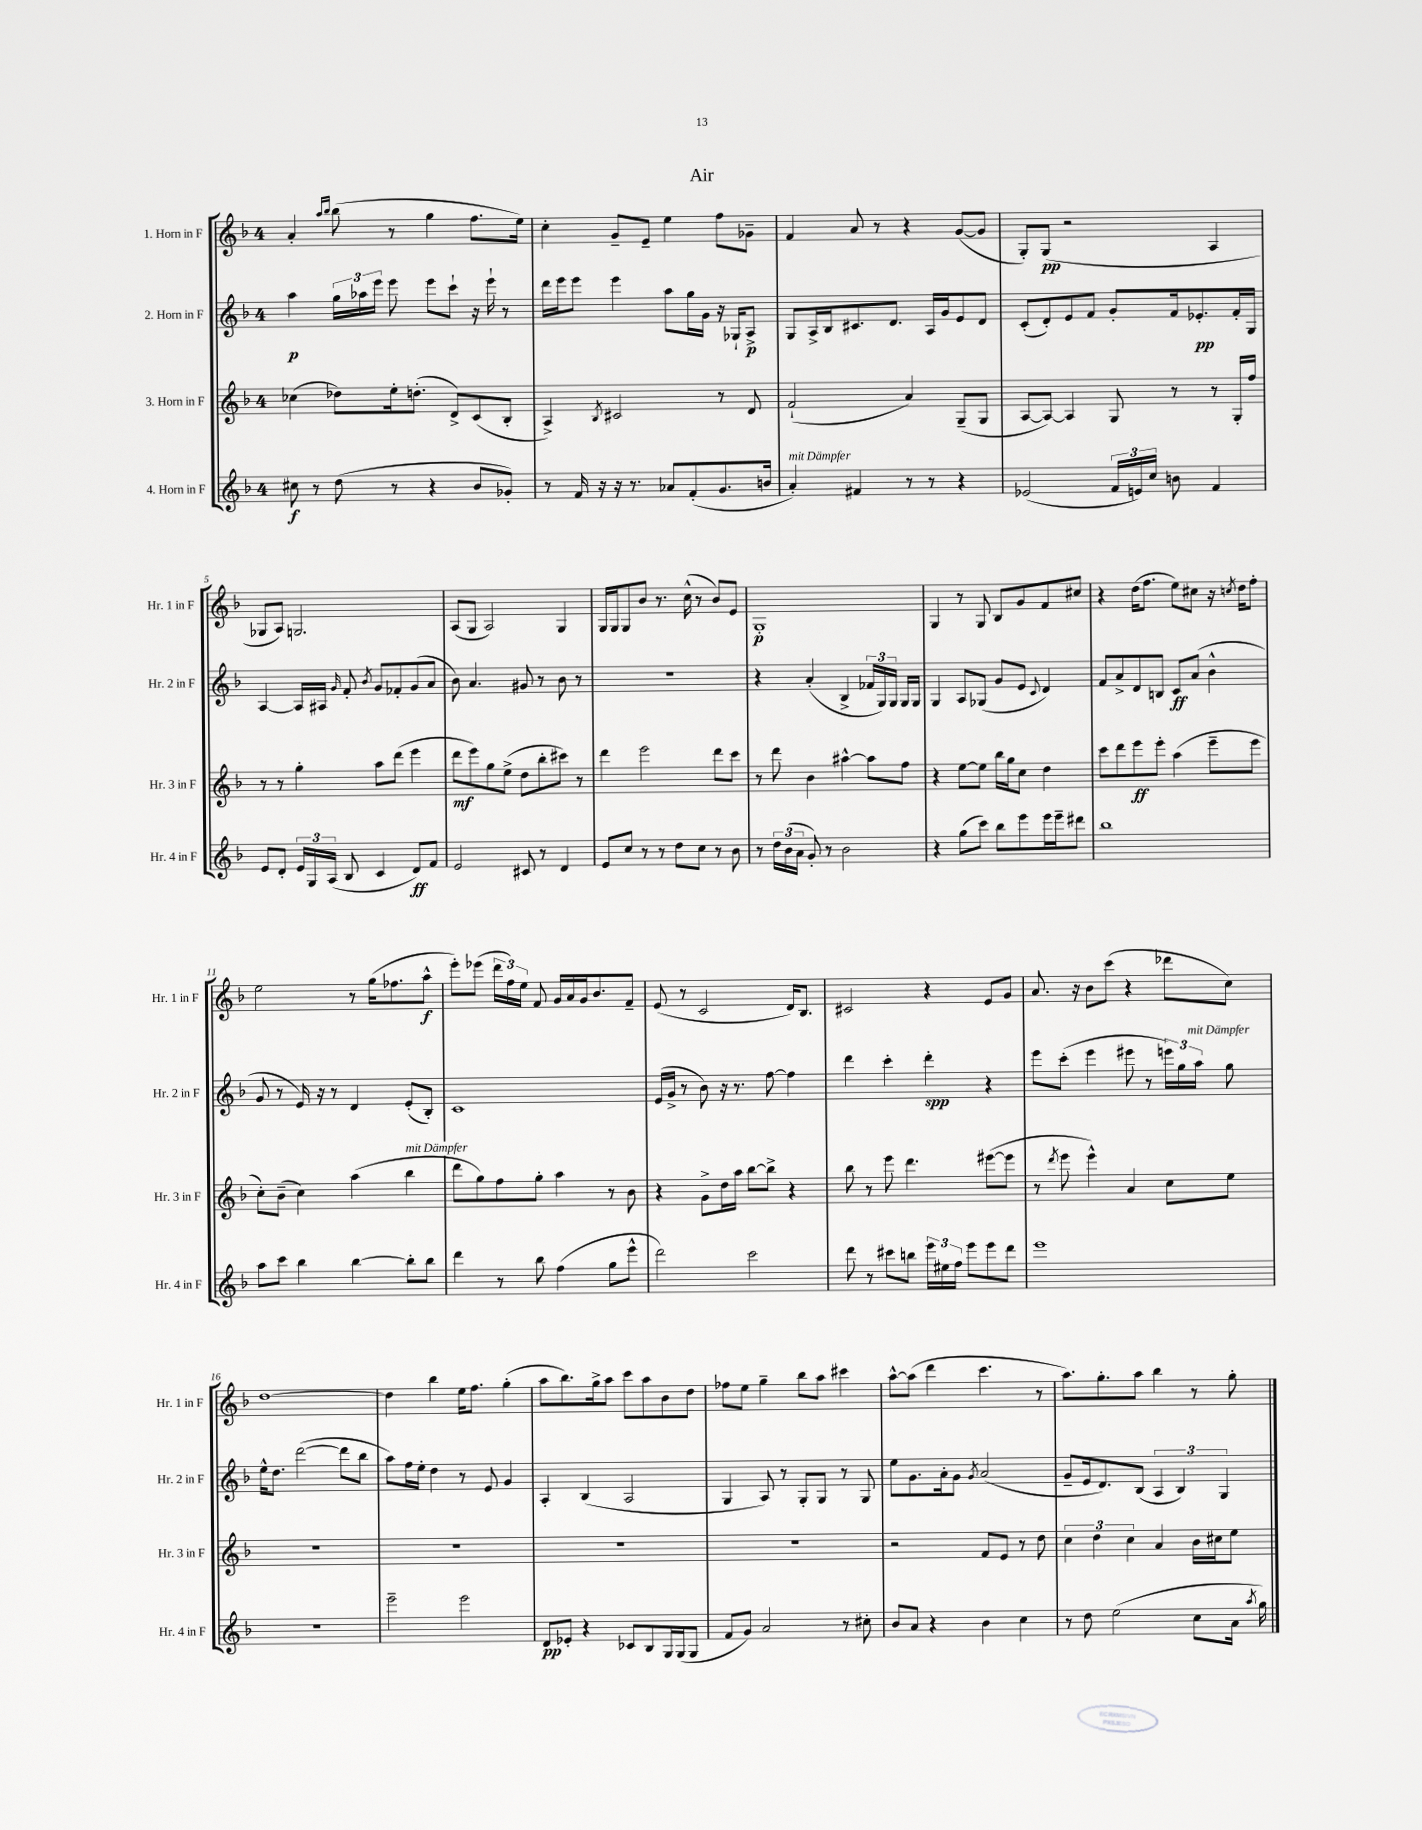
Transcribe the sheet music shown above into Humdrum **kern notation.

**kern	**dynam	**kern	**dynam	**kern	**dynam	**kern	**dynam
*part4	*part4	*part3	*part3	*part2	*part2	*part1	*part1
*staff4	*staff4	*staff3	*staff3	*staff2	*staff2	*staff1	*staff1
*I"4. Horn in F	*	*I"3. Horn in F	*	*I"2. Horn in F	*	*I"1. Horn in F	*
*I'Hr. 4 in F	*	*I'Hr. 3 in F	*	*I'Hr. 2 in F	*	*I'Hr. 1 in F	*
*clefG2	*	*clefG2	*	*clefG2	*	*clefG2	*
*k[b-]	*	*k[b-]	*	*k[b-]	*	*k[b-]	*
*M4/4	*	*M4/4	*	*M4/4	*	*M4/4	*
=1	=1	=1	=1	=1	=1	=1	=1
8cc#X\	f	(4cc-X\	.	4aa\	p	4a'/	.
8r	.	.	.	.	.	.	.
.	.	.	.	.	.	16qqaa/LL	.
.	.	.	.	.	.	16qqbb-/JJ	.
(8dd\	.	8dd-X\L)	.	24gg\LL	.	(8bb-\	.
.	.	.	.	24aa-X\	.	.	.
.	.	.	.	24eee\JJ	.	.	.
8r	.	16ee'\k	.	8eee\	.	8r	.
.	.	(8.ddn'\J	.	.	.	.	.
4r	.	.	.	8eee\L	.	4gg\	.
.	.	8d^/L)	.	8ccc`\J	.	.	.
8b-/L	.	(8c/	.	16r	.	8.ff\L	.
.	.	.	.	16eee`\	.	.	.
8g-X'/J)	.	8B-'/J	.	8r	.	.	.
.	.	.	.	.	.	16ee\Jk)	.
=2	=2	=2	=2	=2	=2	=2	=2
8r	.	4A^/)	.	16ddd\LL	.	4cc'\	.
.	.	.	.	16eee\J	.	.	.
16f/	.	.	.	8eee\J	.	.	.
16r	.	.	.	.	.	.	.
.	.	8qB-/	.	.	.	.	.
16r	.	2c#X/	.	4eee\	.	8g~/L	.
8.r	.	.	.	.	.	.	.
.	.	.	.	.	.	8e~/J	.
8a-X/L	.	.	.	8aa\L	.	4ee\	.
(8f'/	.	.	.	16gg\L	.	.	.
.	.	.	.	16g\JJ	.	.	.
8.g/	.	8r	.	16r	.	8ff\L	.
.	.	.	.	16G-X`/KL	.	.	.
.	.	8d/	.	8A^/J	p	8g-X~\J	.
16bn/Jk	.	.	.	.	.	.	.
=3	=3	=3	=3	=3	=3	=3	=3
!LO:TX:a:i:t=mit Dämpfer	!	!	!	!	!	!	!
4a'/)	.	(2f`/	.	8G/L	.	4f/	.
.	.	.	.	16A^/L	.	.	.
.	.	.	.	16B-/J	.	.	.
4f#X/	.	.	.	8.c#X/	.	8a/	.
.	.	.	.	.	.	8r	.
.	.	.	.	8.d/J	.	.	.
8r	.	4a/)	.	.	.	4r	.
8r	.	.	.	16A/LL	.	.	.
.	.	.	.	16g/J	.	.	.
4r	.	(8G~/L	.	8e/	.	([8g/L	.
.	.	8G/J	.	8d/J	.	8g/J]	.
=4	=4	=4	=4	=4	=4	=4	=4
(2e-X/	.	[8A/L	.	(8c'/L	.	8G'/L)	.
.	.	8A/J_)	.	8d'/)	.	(8G/J	pp
.	.	4A/]	.	8e/	.	2r	.
.	.	.	.	8f/J	.	.	.
24f/LL	.	8G/	.	8g'/L	.	.	.
24en/)	.	.	.	.	.	.	.
24cc/JJ	.	.	.	.	.	.	.
8bn\	.	8r	.	16f/k	.	.	.
.	.	.	.	8.e-X'/	pp	.	.
4f/	.	8r	.	.	.	4A/	.
.	.	16G'/LL	.	16f'/L	.	.	.
.	.	16ff/JJ	.	16G/JJ	.	.	.
!!LO:LB:g=z
=5	=5	=5	=5	=5	=5	=5	=5
8e/L	.	8r	.	[4A/	.	8G-X/L	.
8d'/J	.	8r	.	.	.	8A/J)	.
24e/LL	.	4gg'\	.	16A/LL]	.	2.Gn/	.
24G/	.	.	.	.	.	.	.
.	.	.	.	16A#X/JJ	.	.	.
(24A/JJ	.	.	.	.	.	.	.
.	.	.	.	16qqg/	.	.	.
8B-/	.	.	.	8f'/	.	.	.
.	.	.	.	8qb-/	.	.	.
4c/	.	8aa\L	.	8g/L	.	.	.
.	.	(8ddd\J	.	8f-X'/	.	.	.
8d/L)	ff	4eee\	.	(8g/	.	.	.
8f/J	.	.	.	8a/J	.	.	.
=6	=6	=6	=6	=6	=6	=6	=6
2e/	.	8ddd\L	mf	8b-\)	.	(8A/L	.
.	.	8eee\)	.	4.a/	.	8G/J	.
.	.	8gg\	.	.	.	2A/)	.
.	.	(8ee^\J	.	.	.	.	.
8c#X/	.	8dd\L	.	8g#X/	.	.	.
8r	.	8bb-'\	.	8r	.	.	.
4d/	.	8ccc#X\J)	.	8b-\	.	4G/	.
.	.	8r	.	8r	.	.	.
=7	=7	=7	=7	=7	=7	=7	=7
8e/L	.	4ddd\	.	1r	.	16G/LL	.
.	.	.	.	.	.	16G/J	.
8cc/J	.	.	.	.	.	8G/	.
8r	.	2eee\	.	.	.	8b-/J	.
8r	.	.	.	.	.	8.r	.
8dd\L	.	.	.	.	.	.	.
.	.	.	.	.	.	(16cc^^\	.
8cc\J	.	.	.	.	.	8r	.
8r	.	8ddd\L	.	.	.	8b-/L)	.
8b-\	.	8ccc\J	.	.	.	8e/J	.
=8	=8	=8	=8	=8	=8	=8	=8
8r	.	8r	.	4r	.	1G'	p
24dd\LL	.	8ddd\	.	.	.	.	.
(24b-\	.	.	.	.	.	.	.
24a\JJ	.	.	.	.	.	.	.
8g'/)	.	4b-\	.	(4a'/	.	.	.
8r	.	.	.	.	.	.	.
2b-\	.	[4aa#X^^\	.	4B-^/	.	.	.
.	.	8aa#\L]	.	24f-X/LL	.	.	.
.	.	.	.	24G/)	.	.	.
.	.	.	.	24G/JJ	.	.	.
.	.	8ff\J	.	16G/LL	.	.	.
.	.	.	.	16G/JJ	.	.	.
=9	=9	=9	=9	=9	=9	=9	=9
4r	.	4r	.	4G/	.	4G/	.
(8gg\L	.	[8ee\L	.	8A/L	.	8r	.
8ccc\J)	.	8ee\J]	.	(8G-X/J	.	8G/	.
8bb-\L	.	16bb-\LL	.	8g/L	.	8B-/L	.
.	.	16gg\J	.	.	.	.	.
8eee\	.	8cc\J	.	8e/J	.	8g/	.
.	.	.	.	8qqc/	.	.	.
16eee\L	.	4dd\	.	4d/)	.	8f/	.
16eee~\J	.	.	.	.	.	.	.
8ddd#X\J	.	.	.	.	.	8cc#X/J	.
=10	=10	=10	=10	=10	=10	=10	=10
1bb-	.	8ccc\L	.	8f/L	.	4r	.
.	.	8ddd\	.	8a^/	.	.	.
.	.	8eee\	ff	8d/	.	(16dd\KL	.
.	.	.	.	.	.	8.ff\J	.
.	.	8eee'\J	.	8Bn/J	.	.	.
.	.	(4aa\	.	8c/L	ff	8ee\L)	.
.	.	.	.	(8a/J	.	8cc#X\J	.
.	.	8eee~\L	.	4b-^^\	.	16r	.
.	.	.	.	.	.	8qccn/	.
.	.	.	.	.	.	16dd\KL	.
.	.	8eee\J	.	.	.	8ff'\J	.
!!LO:LB:g=z
=11	=11	=11	=11	=11	=11	=11	=11
8aa\L	.	8cc'\L)	.	8g/	.	2ee\	.
8ccc\J	.	(8b-~\J	.	8r	.	.	.
4bb-\	.	4cc\)	.	16e/)	.	.	.
.	.	.	.	16r	.	.	.
.	.	.	.	8r	.	.	.
[4bb-\	.	(4aa\	.	4d/	.	8r	.
.	.	.	.	.	.	(16gg\KL	.
.	.	.	.	.	.	8.ff-X\	.
!	!	!LO:TX:a:i:t=mit Dämpfer	!	!	!	!	!
8bb-'\L]	.	4bb-\	.	(8e'/L	.	.	.
8bb-\J	.	.	.	8B-'/J)	.	8aa^^\J	f
=12	=12	=12	=12	=12	=12	=12	=12
4ddd\	.	8ddd\L	.	1c	.	8eee'\L)	.
.	.	8gg\)	.	.	.	(8eee-X\J	.
8r	.	8ff\	.	.	.	24ddd\LL	.
.	.	.	.	.	.	24ff\)	.
.	.	.	.	.	.	24ee\JJ	.
8bb-\	.	8gg'\J	.	.	.	8f/	.
(4ff\	.	4aa\	.	.	.	16g/LL	.
.	.	.	.	.	.	16a/	.
.	.	.	.	.	.	16g/J	.
.	.	.	.	.	.	8.b-/	.
8gg\L	.	8r	.	.	.	.	.
8eee^^\J	.	8b-\	.	.	.	8f~/J	.
=13	=13	=13	=13	=13	=13	=13	=13
2ddd\)	.	4r	.	(16e/LL	.	(8e/	.
.	.	.	.	16g^/JJ	.	.	.
.	.	.	.	8r	.	8r	.
.	.	8g^\L	.	8b-\)	.	2c/	.
.	.	16dd\L	.	16r	.	.	.
.	.	16aa\JJ	.	8.r	.	.	.
2ccc\	.	[8bb-\L	.	.	.	.	.
.	.	8bb-^\J]	.	[8ff\	.	.	.
.	.	4r	.	4ff\]	.	16d/KL)	.
.	.	.	.	.	.	8.B-/J	.
=14	=14	=14	=14	=14	=14	=14	=14
8ddd\	.	8bb-\	.	4ddd\	.	2c#X/	.
8r	.	8r	.	.	.	.	.
8ccc#X\L	.	8eee\	.	4ccc'\	.	.	.
8bbn\J	.	4.ddd\	.	.	.	.	.
24eee\LL	.	.	.	4ddd'\	spp	4r	.
24ee#X\	.	.	.	.	.	.	.
24ff\JJ	.	.	.	.	.	.	.
8eee\L	.	.	.	.	.	.	.
8eee\	.	([8eee#X\L	.	4r	.	8e/L	.
8ddd\J	.	8eee#\J]	.	.	.	8g/J	.
=15	=15	=15	=15	=15	=15	=15	=15
1eee	.	8r	.	8eee\L	.	8.a/	.
.	.	8qddd/	.	.	.	.	.
.	.	8eee\	.	(8ccc'\J	.	.	.
.	.	.	.	.	.	16r	.
.	.	4eee^^\)	.	4eee\	.	8b-\L	.
.	.	.	.	.	.	(8ccc\J	.
.	.	4a/	.	8eee#X\	.	4r	.
.	.	.	.	8r	.	.	.
.	.	8cc\L	.	24eeen\LL)	.	8ddd-X\L	.
.	.	.	.	24gg\	.	.	.
!	!	!	!	!LO:TX:a:i:t=mit Dämpfer	!	!	!
.	.	.	.	24aa\JJ	.	.	.
.	.	8ee\J	.	8gg\	.	8cc\J)	.
!!LO:LB:g=z
=16	=16	=16	=16	=16	=16	=16	=16
1r	.	1r	.	16ee^^\KL	.	[1dd	.
.	.	.	.	8.dd\J	.	.	.
.	.	.	.	([2ddd\	.	.	.
.	.	.	.	8ddd\L]	.	.	.
.	.	.	.	8bb-\J	.	.	.
=17	=17	=17	=17	=17	=17	=17	=17
2eee~\	.	1r	.	8aa\L)	.	4dd\]	.
.	.	.	.	16ff\L	.	.	.
.	.	.	.	16ee'\JJ	.	.	.
.	.	.	.	4dd\	.	4bb-\	.
2eee\	.	.	.	8r	.	16ee\KL	.
.	.	.	.	.	.	8.ff\J	.
.	.	.	.	8e/	.	.	.
.	.	.	.	4g/	.	(4gg'\	.
=18	=18	=18	=18	=18	=18	=18	=18
8d/L	pp	1r	.	4A'/	.	8aa\L	.
8e-X'/J	.	.	.	.	.	8.bb-\)	.
4r	.	.	.	(4B-/	.	.	.
.	.	.	.	.	.	16gg^\k	.
.	.	.	.	.	.	8aa\J	.
8c-X/L	.	.	.	2A/	.	8ccc\L	.
8B-/	.	.	.	.	.	8aa\	.
16G/L	.	.	.	.	.	8b-\	.
(16G/J	.	.	.	.	.	.	.
8G/J	.	.	.	.	.	8dd\J	.
=19	=19	=19	=19	=19	=19	=19	=19
8f/L	.	1r	.	4G/	.	8ff-X\L	.
8g/J)	.	.	.	.	.	8ee\J	.
2a/	.	.	.	8A/)	.	4gg~\	.
.	.	.	.	8r	.	.	.
.	.	.	.	8G'/L	.	8bb-\L	.
.	.	.	.	8G/J	.	8aa\J	.
8r	.	.	.	8r	.	4ccc#X\	.
8cc#X'\	.	.	.	8G/	.	.	.
=20	=20	=20	=20	=20	=20	=20	=20
8b-/L	.	2r	.	8ee\L	.	[8aa^^\L	.
8a/J	.	.	.	8.g\	.	(8aa\J]	.
4r	.	.	.	.	.	4ddd\	.
.	.	.	.	16a'\k	.	.	.
.	.	.	.	8g\J	.	.	.
.	.	.	.	8qg/	.	.	.
4b-\	.	8f/L	.	(2a/	.	4.ccc\	.
.	.	8e/J	.	.	.	.	.
4cc\	.	8r	.	.	.	.	.
.	.	8dd\	.	.	.	8r	.
=21	=21	=21	=21	=21	=21	=21	=21
8r	.	6cc\	.	8g~/L	.	8.aa\L)	.
8dd\	.	.	.	16e/k	.	.	.
.	.	6dd\	.	.	.	.	.
.	.	.	.	8.d/)	.	8.gg'\	.
(2ee\	.	.	.	.	.	.	.
.	.	6cc\	.	.	.	.	.
.	.	.	.	(8B-/J	.	8aa\J	.
.	.	4a/	.	6A/	.	4bb-\	.
.	.	.	.	6B-/)	.	.	.
8cc\L	.	16b-\LL	.	.	.	8r	.
.	.	16cc#X\J	.	.	.	.	.
.	.	.	.	6G/	.	.	.
16a\Jk	.	8ee\J	.	.	.	8gg'\	.
8qaa/	.	.	.	.	.	.	.
16gg\)	.	.	.	.	.	.	.
==	==	==	==	==	==	==	==
*-	*-	*-	*-	*-	*-	*-	*-
